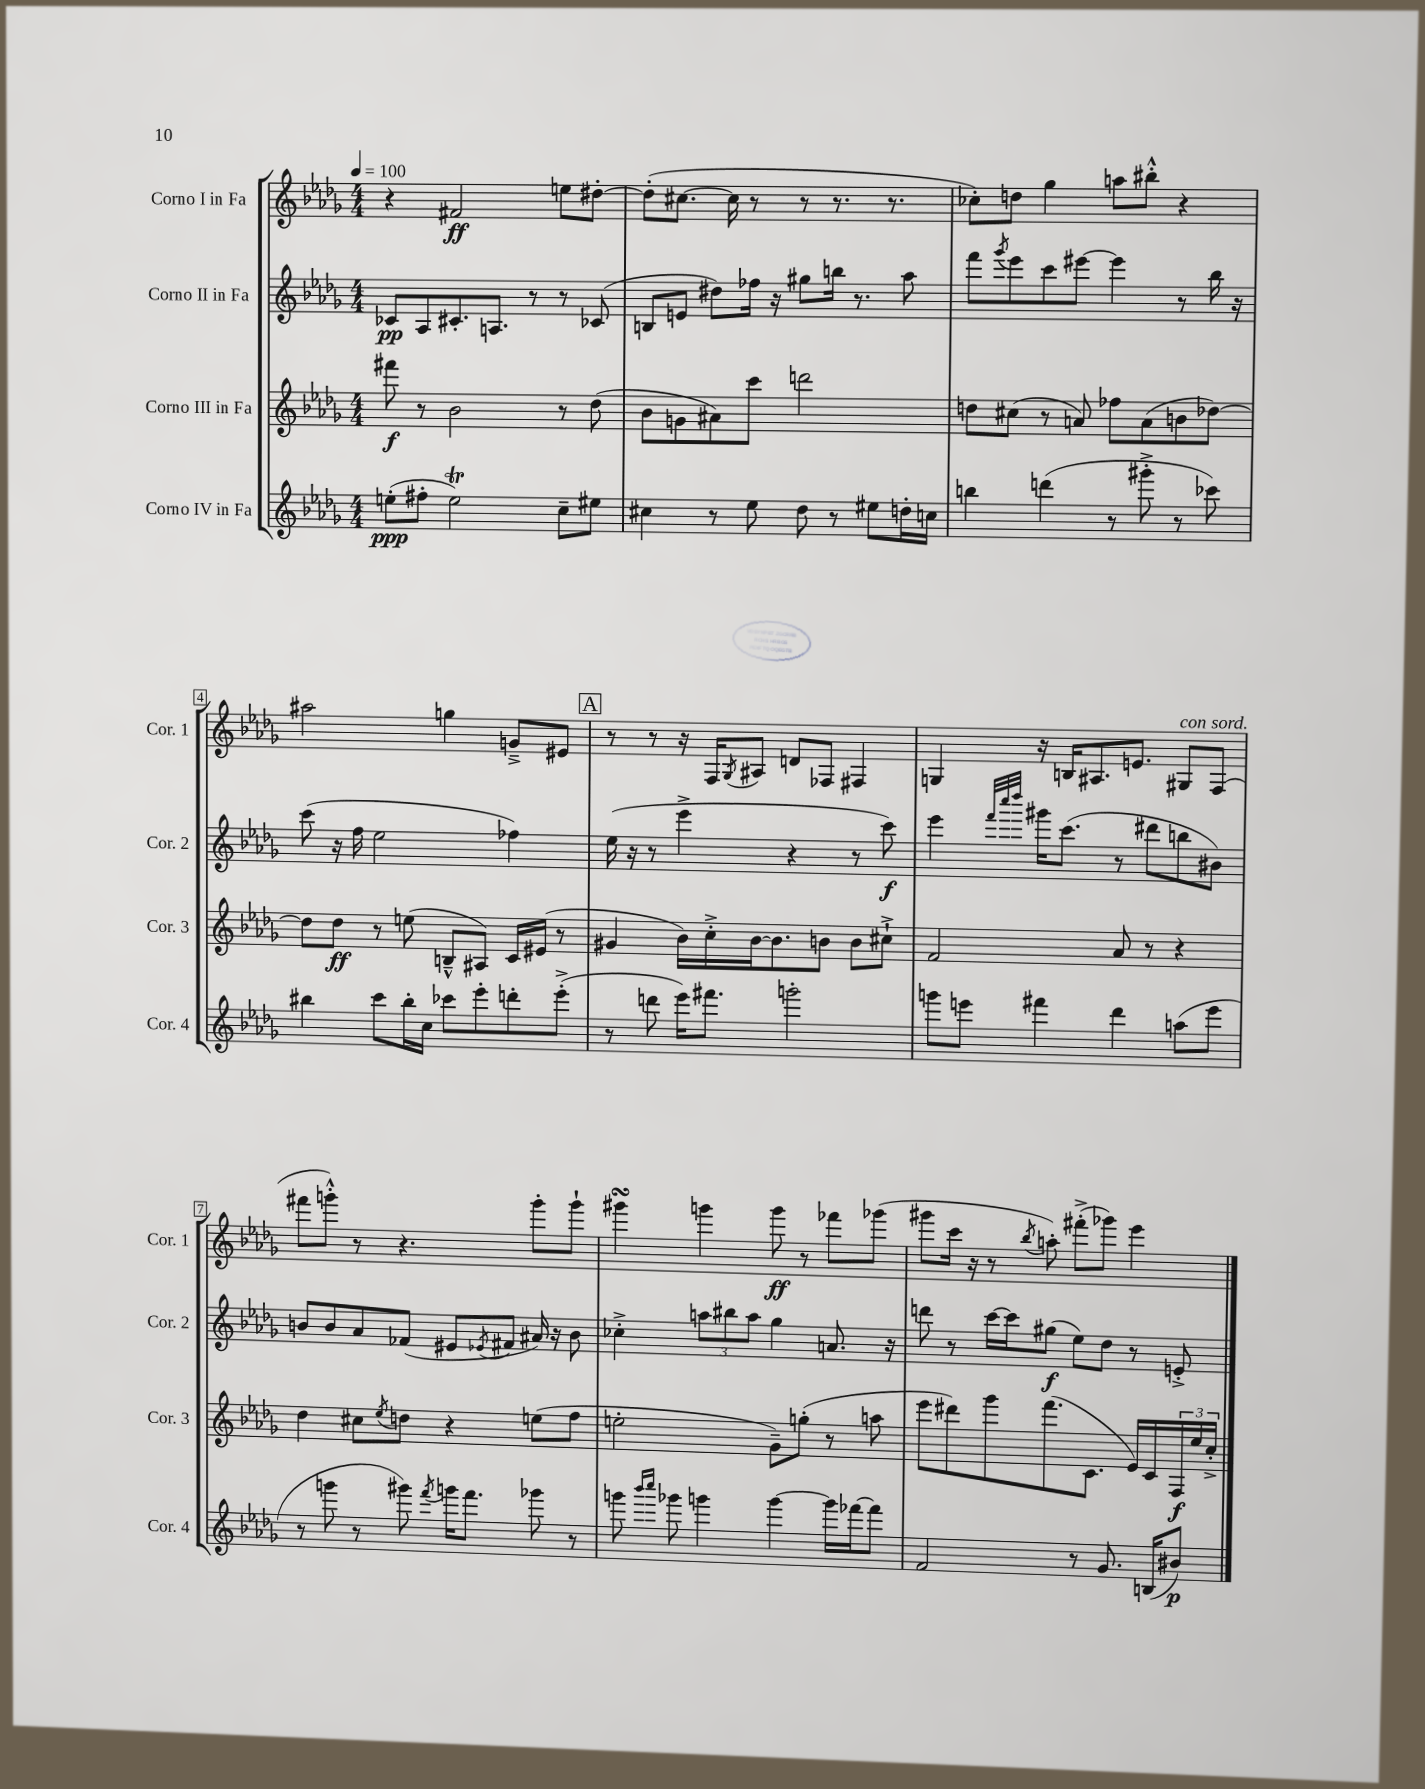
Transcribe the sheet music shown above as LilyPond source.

<<
\new StaffGroup <<
\new Staff = "s0" \with { instrumentName = "Corno I in Fa" shortInstrumentName = "Cor. 1" } {
    \clef treble \key des \major \numericTimeSignature \time 4/4 \tempo 4 = 100
    r4 fis'2\ff e''8 dis''8~-. |
    dis''8-.( cis''8.~ cis''16 r8 r8 r8. r8. |
    ces''8-.) d''8 ges''4 a''8 bis''8-.-^ r4 |
    ais''2 g''4 g'8---> eis'8 |
    \mark \markup { \box "A" } r8 r8 r16 f16 \acciaccatura { ges8 } ais8 d'8 fes8 fis4 |
    g4 r16 b16 ais8. e'8. gis8^\markup { \italic "con sord." } f8( |
    fis'''8 g'''8-.-^) r8 r4. g'''8-. g'''8-! |
    gis'''4\turn g'''4 g'''8\ff r8 fes'''8 ges'''8( |
    gis'''8 c'''16 r16 r8 \acciaccatura { bes''8 } a''8-.) fis'''8-.->( ges'''8) ees'''4 \bar "|." |
}
\new Staff = "s1" \with { instrumentName = "Corno II in Fa" shortInstrumentName = "Cor. 2" } {
    \clef treble \key des \major \numericTimeSignature \time 4/4
    ces'8\pp aes8 cis'8.-. a8. r8 r8 ces'8( |
    b8 e'8 dis''8) fes''16 r16 gis''8 b''16 r8. aes''8 |
    f'''8 \acciaccatura { ges'''8 } ees'''8 c'''8 eis'''8~ eis'''4 r8 bes''16 r16 |
    c'''8( r16 f''16 ees''2 fes''4) |
    \mark \markup { \box "A" } ees''16( r16 r8 ees'''4-> r4 r8 c'''8\f) |
    ees'''4 \grace { f'''32 c''''32 des''''32 } gis'''16 c'''8.( r8 dis'''8 b''8 bis'8) |
    b'8 b'8 aes'8 fes'8( eis'8 \acciaccatura { ees'8 } fis'8 ais'16) r16 b'8 |
    ces''4-.-> \tuplet 3/2 { a''8 bis''8 a''8 } ges''4 a'8. r16 |
    d'''8 r8 c'''16~ c'''16 gis''8\f( ees''8) des''8 r8 e'8-.-> \bar "|." |
}
\new Staff = "s2" \with { instrumentName = "Corno III in Fa" shortInstrumentName = "Cor. 3" } {
    \clef treble \key des \major \numericTimeSignature \time 4/4
    fis'''8\f r8 bes'2 r8 des''8( |
    bes'8 g'8 ais'8) c'''8 d'''2 |
    d''8 cis''8( r8 a'8) fes''8 a'8( b'8 des''8~) |
    des''8 des''8\ff r8 e''8( b8---^ ais8) c'16 eis'16( r8 |
    \mark \markup { \box "A" } gis'4 bes'16) c''16-.-> bes'16~ bes'8. b'8 b'8 cis''8-!-> |
    f'2 aes'8 r8 r4 |
    des''4 cis''8 \acciaccatura { ees''8 } d''8 r4 e''8( f''8 |
    e''2-. ges'8--) g''8-.( r8 a''8 |
    ees'''8 dis'''8) ges'''8 f'''8.( c'8. ees'16) c'16 \tuplet 3/2 { f16\f ees''16 c''16-.-> } \bar "|." |
}
\new Staff = "s3" \with { instrumentName = "Corno IV in Fa" shortInstrumentName = "Cor. 4" } {
    \clef treble \key des \major \numericTimeSignature \time 4/4
    e''8-.\ppp( fis''8-. e''2\trill) c''8-- eis''8 |
    cis''4 r8 ees''8 des''8 r8 eis''8 d''16-. c''16 |
    b''4 d'''4( r8 gis'''8-.-> r8 ces'''8) |
    bis''4 c'''8 bis''16-. c''16 ces'''8 ees'''8-. d'''8-. ees'''8-.->( |
    \mark \markup { \box "A" } r8 d'''8 ees'''16) fis'''8. g'''2-. |
    g'''8 e'''8 fis'''4 des'''4 a''8( e'''8 |
    r8 g'''8 r8 gis'''8) \acciaccatura { f'''8 } g'''16 f'''8. ges'''8 r8 |
    g'''8 \grace { bes'''16 c''''16 } ges'''8 g'''4 g'''4~ g'''16 fes'''16~ fes'''8 |
    f'2 r8 ges'8. b16( bis'8\p) \bar "|." |
}
>>
>>
\layout { \context { \Score \override BarNumber.stencil = #(make-stencil-boxer 0.1 0.3 ly:text-interface::print) } }
